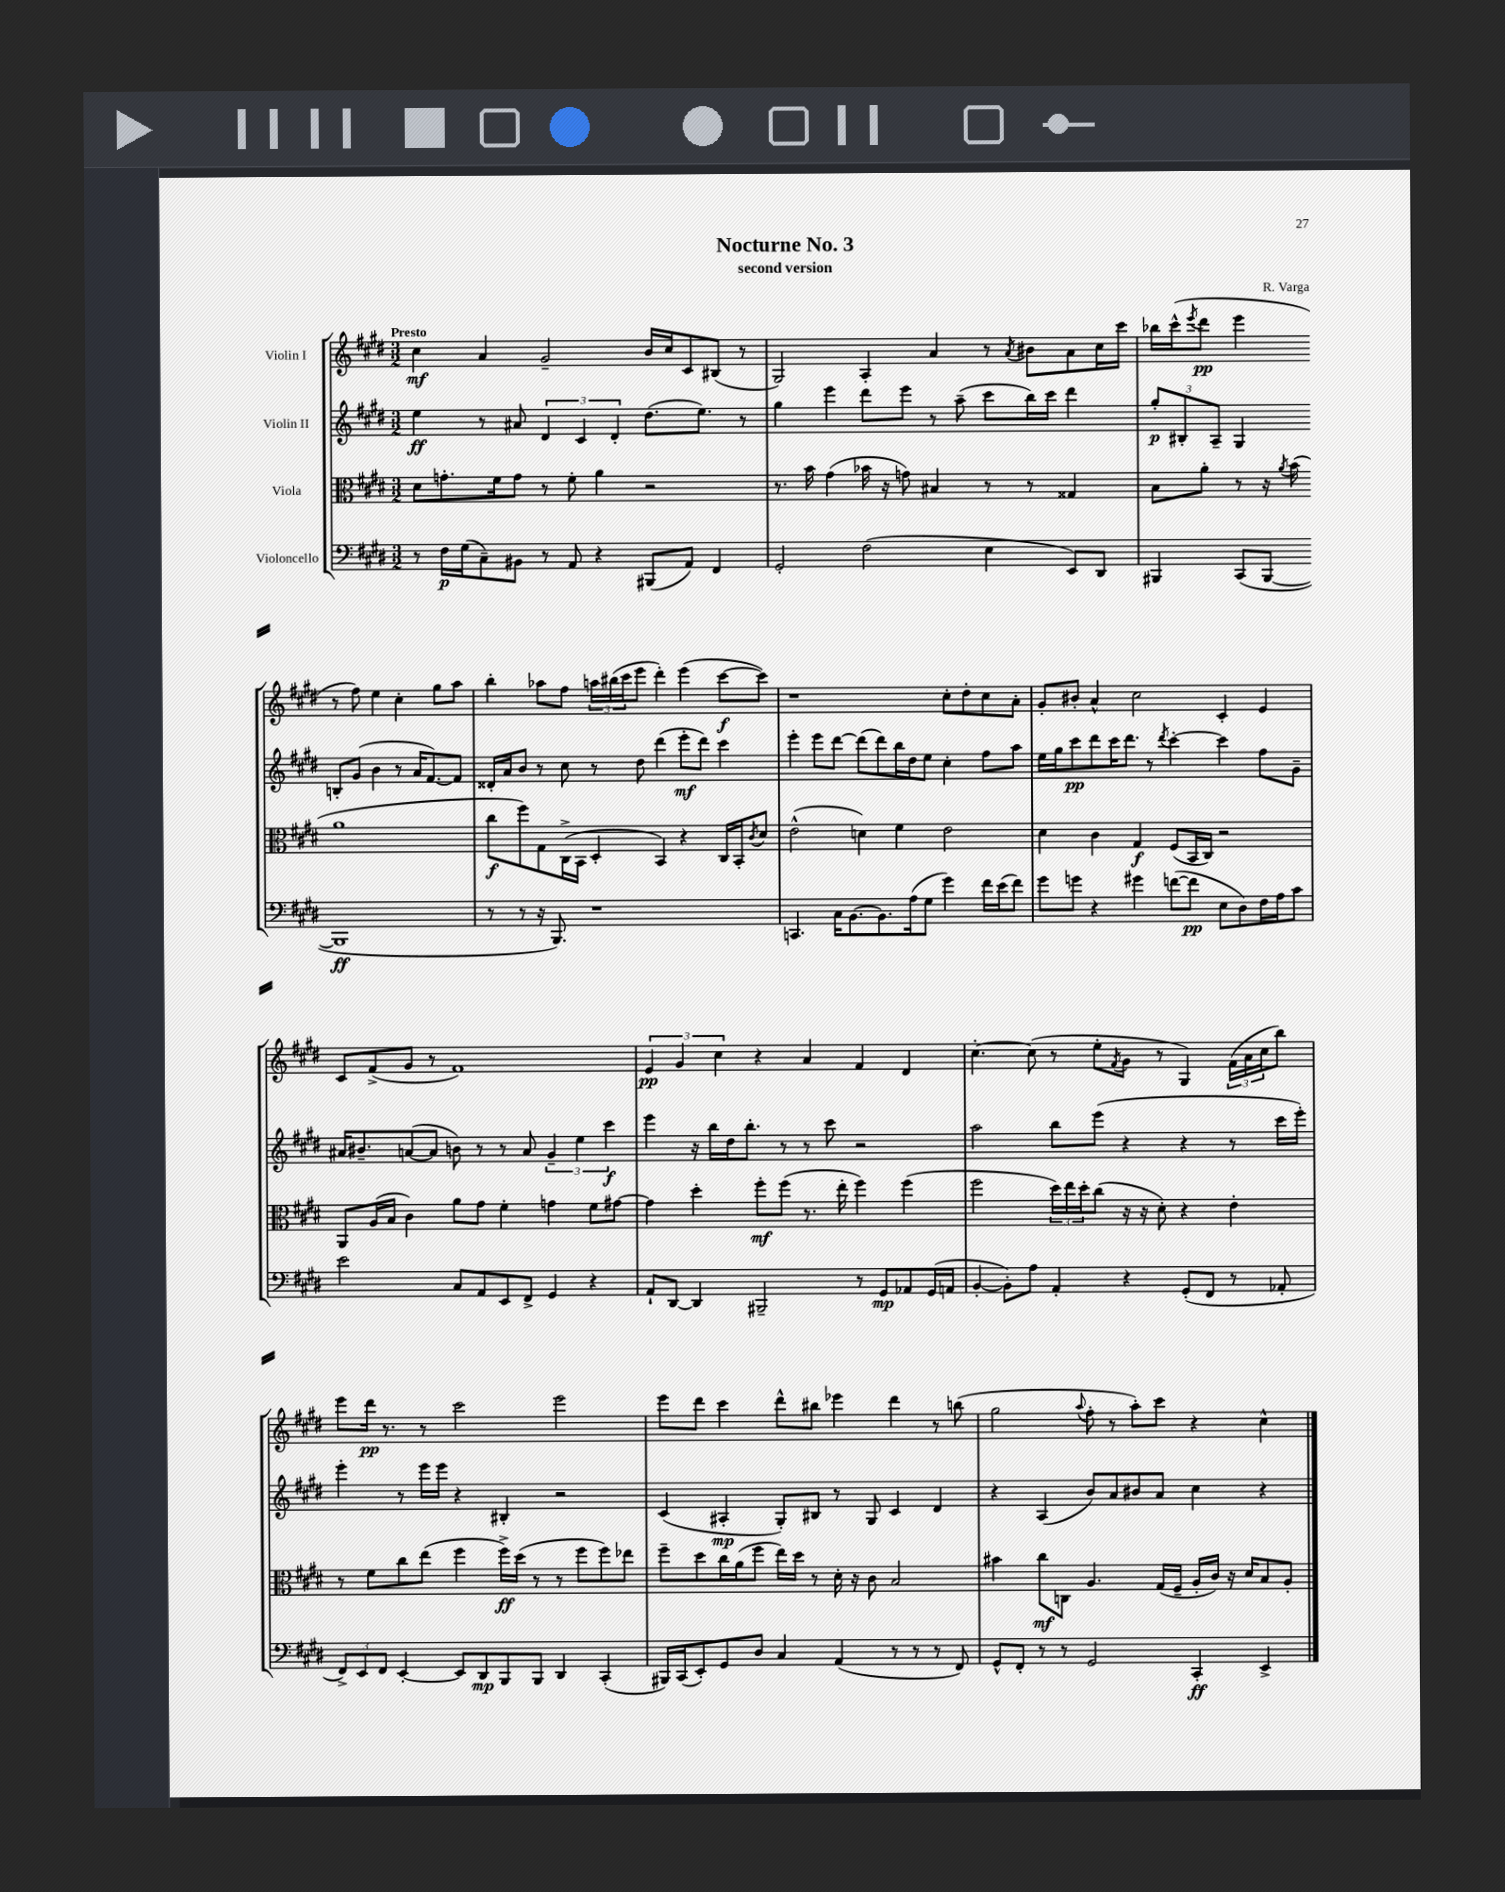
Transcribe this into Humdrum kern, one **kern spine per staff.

**kern	**kern	**kern	**kern
*staff4	*staff3	*staff2	*staff1
*clefF4	*clefC3	*clefG2	*clefG2
*k[f#c#g#d#]	*k[f#c#g#d#]	*k[f#c#g#d#]	*k[f#c#g#d#]
*M3/2	*M3/2	*M3/2	*M3/2
8r	8d#	4ee	4cc#
16F#	8.g'	.	.
(16G#	.	.	.
8C#~)	.	8r	4a
.	16f#	.	.
8BB#	8g	8a#	.
8r	8r	6d#	2g#~
8AA	8f#'	.	.
.	.	6c#	.
4r	4a	.	.
.	.	6d#'	.
(8BBB#	2r	(8.dd#	16b
.	.	.	16cc#
8AA)	.	.	8c#
.	.	8.ee)	.
4FF#	.	.	(8B#
.	.	8r	8r
=	=	=	=
2GG#'	8.r	4gg#	2G#)
.	16b	.	.
.	(4g#	4eee	.
(2F#	16b-	8ddd#	4A'
.	16r	.	.
.	8g)	8eee	.
.	4B#	8r	4a
.	.	(8aa~	.
4E	8r	8ccc#	8r
.	.	.	8qa
.	8r	16bb)	8b#
.	.	16ccc#	.
8EE)	4G##	4ddd#	8a
8DD#	.	.	16cc#
.	.	.	16ccc#
=	=	=	=
4BBB#	8B	12gg#'	16bb-
.	.	.	(16ccc#^^
.	.	12B#'	.
.	.	.	8qeee
.	8a'	.	8ddd#
.	.	12A~	.
(8CC#	8r	4G#	4eee
[8BBB#	16r	.	.
.	8qa	.	.
.	(16b	.	.
1BBB#]	1a	8B'	8r
.	.	(8g#	8ff#)
.	.	4b	4ee
.	.	8r	4cc#'
.	.	16a	.
.	.	[8.f#)	.
.	.	.	8gg#
.	.	8f#]	8aa
=	=	=	=
8r	8cc#	16d##'	4bb'
.	.	16a	.
8r	8ff#)	8b	.
16r	8G#	8r	8aa-
8.BBB)	.	.	.
.	(16C#^	8cc#	8ff#
.	16BB	.	.
1r	4D#'	8r	24aa
.	.	.	(24bb#
.	.	.	24ccc#
.	.	8dd#	8eee
.	4BB)	(4ddd#	4ddd#')
.	4r	8eee'	(4eee
.	.	8ddd#)	.
.	16C#	4ccc#	[8ccc#
.	16BB'	.	.
.	8qc#	.	.
.	8d#	.	8ccc#])
=	=	=	=
4.CC	(2e^^	4eee'	1r
.	.	8eee	.
16C#	.	[8ddd#	.
[8.BB	.	.	.
.	4d)	(8ddd#]	.
8.BB]	.	8ddd#)	.
.	4f#	16bb	.
(16A	.	16dd#	.
8G#	.	8ee	.
4g#)	2e	4cc#'	8cc#'
.	.	.	8dd#'
16f#	.	8ff#	8cc#
(16e	.	.	.
8f#)	.	8aa	8a'
=	=	=	=
8g#	4d#	16ee	8g#'
.	.	16gg#	.
8g	.	8ccc#	8b#'
4r	4c#	8ddd#	4a^^
.	.	16ccc#	.
.	.	8.ddd#	.
4g#	4G#	.	2cc#
.	.	8r	.
.	.	8qddd#	.
([8f	(8F#	[4ccc#'	.
8f]	16BB	.	.
.	16C#)	.	.
8E	2r	4ccc#]	4c#'
8D#)	.	.	.
16F#	.	8ff#	4e
16A	.	.	.
8c#	.	8g#~	.
=	=	=	=
2e	8AA	16a#	8c#
.	.	8.b#~	.
.	(16A	.	(8f#^
.	16B	.	.
.	4c#)	([8a	8g#
.	.	8a]	8r
8C#	8a	8b)	1f#)
8AA	8g#	8r	.
8EE	4f#'	8r	.
8FF#^	.	8a	.
4GG#	4g	6g#~	.
.	.	6ee	.
4r	8f#	.	.
.	.	6ccc#	.
.	[8g#	.	.
=	=	=	=
8AA`	4g#]	4eee	6e
[8DD#	.	.	.
.	.	.	6g#
4DD#]	4dd#'	16r	.
.	.	16bb	.
.	.	.	6cc#
.	.	16dd#	.
.	.	8.bb'	.
2BBB#~	8ff#'	.	4r
.	(8ff#	8r	.
.	8.r	8r	4a
.	.	8ccc#	.
.	16ee'	.	.
8r	4ff#)	2r	4f#
8GG#	.	.	.
8AA-	(4ff#	.	4d#
(16GG#	.	.	.
16AA	.	.	.
=	=	=	=
[4BB'	2ff#	2aa	[4.cc#'
8BB'])	.	.	.
8A	.	.	(8cc#]
4AA'	24dd#)	8bb	8r
.	24ee	.	.
.	24dd#'	.	.
.	(8cc#	(8eee	8ee'
.	.	.	8qf#
4r	16r	4r	8g#
.	16r	.	.
.	8d#')	.	8r
(8GG#'	4r	4r	4G#)
8FF#	.	.	.
8r	4e'	8r	(24f#
.	.	.	24a
.	.	.	24cc#
8AA-'	.	16ccc#	8bb)
.	.	16eee')	.
=	=	=	=
12FF#^)	8r	4eee'	8eee
12EE	.	.	.
.	8f#	.	16ddd#
12FF#	.	.	.
.	.	.	8.r
[4EE'	8cc#	8r	.
.	(8ee	16eee	8r
.	.	16eee	.
8EE]	4ff#	4r	2ccc#
8DD#	.	.	.
8BBB	16ff#^)	4B#'	.
.	(16dd#	.	.
8BBB	8r	.	.
4DD#	8r	2r	2eee
.	8ff#	.	.
(4CC#'	8ff#)	.	.
.	8ee-	.	.
=	=	=	=
16BBB#)	8ff#~	(4c#	8eee
(16CC#	.	.	.
8EE')	8dd#	.	8ddd#
8GG#	16cc#	4A#'	4ccc#
.	(16a	.	.
8D#	8ff#	.	.
4C#	16ee)	8G#')	8ddd#^^
.	16dd#	.	.
.	8r	8B#	8bb#
(4AA	16d#'	8r	4eee-
.	16r	.	.
.	8c#	8G#	.
8r	2B	4c#	4ddd#
8r	.	.	.
8r	.	4d#	8r
8FF#)	.	.	(8bb
=	=	=	=
8GG#^^	4b#	4r	2gg#
8FF#'	.	.	.
8r	8cc#	(4A	.
8r	8C	.	.
.	.	.	8qqaa
2GG#	4.A	8b)	8ff#'
.	.	8a	8r
.	.	8b#	8aa')
.	(16G#	8a	8ccc#
.	16F#~	.	.
4CC#'	16A'	4cc#	4r
.	16c#)	.	.
.	16r	.	.
.	16d#	.	.
4EE^	8B	4r	4cc#^^
.	8A'	.	.
==	==	==	==
*-	*-	*-	*-
